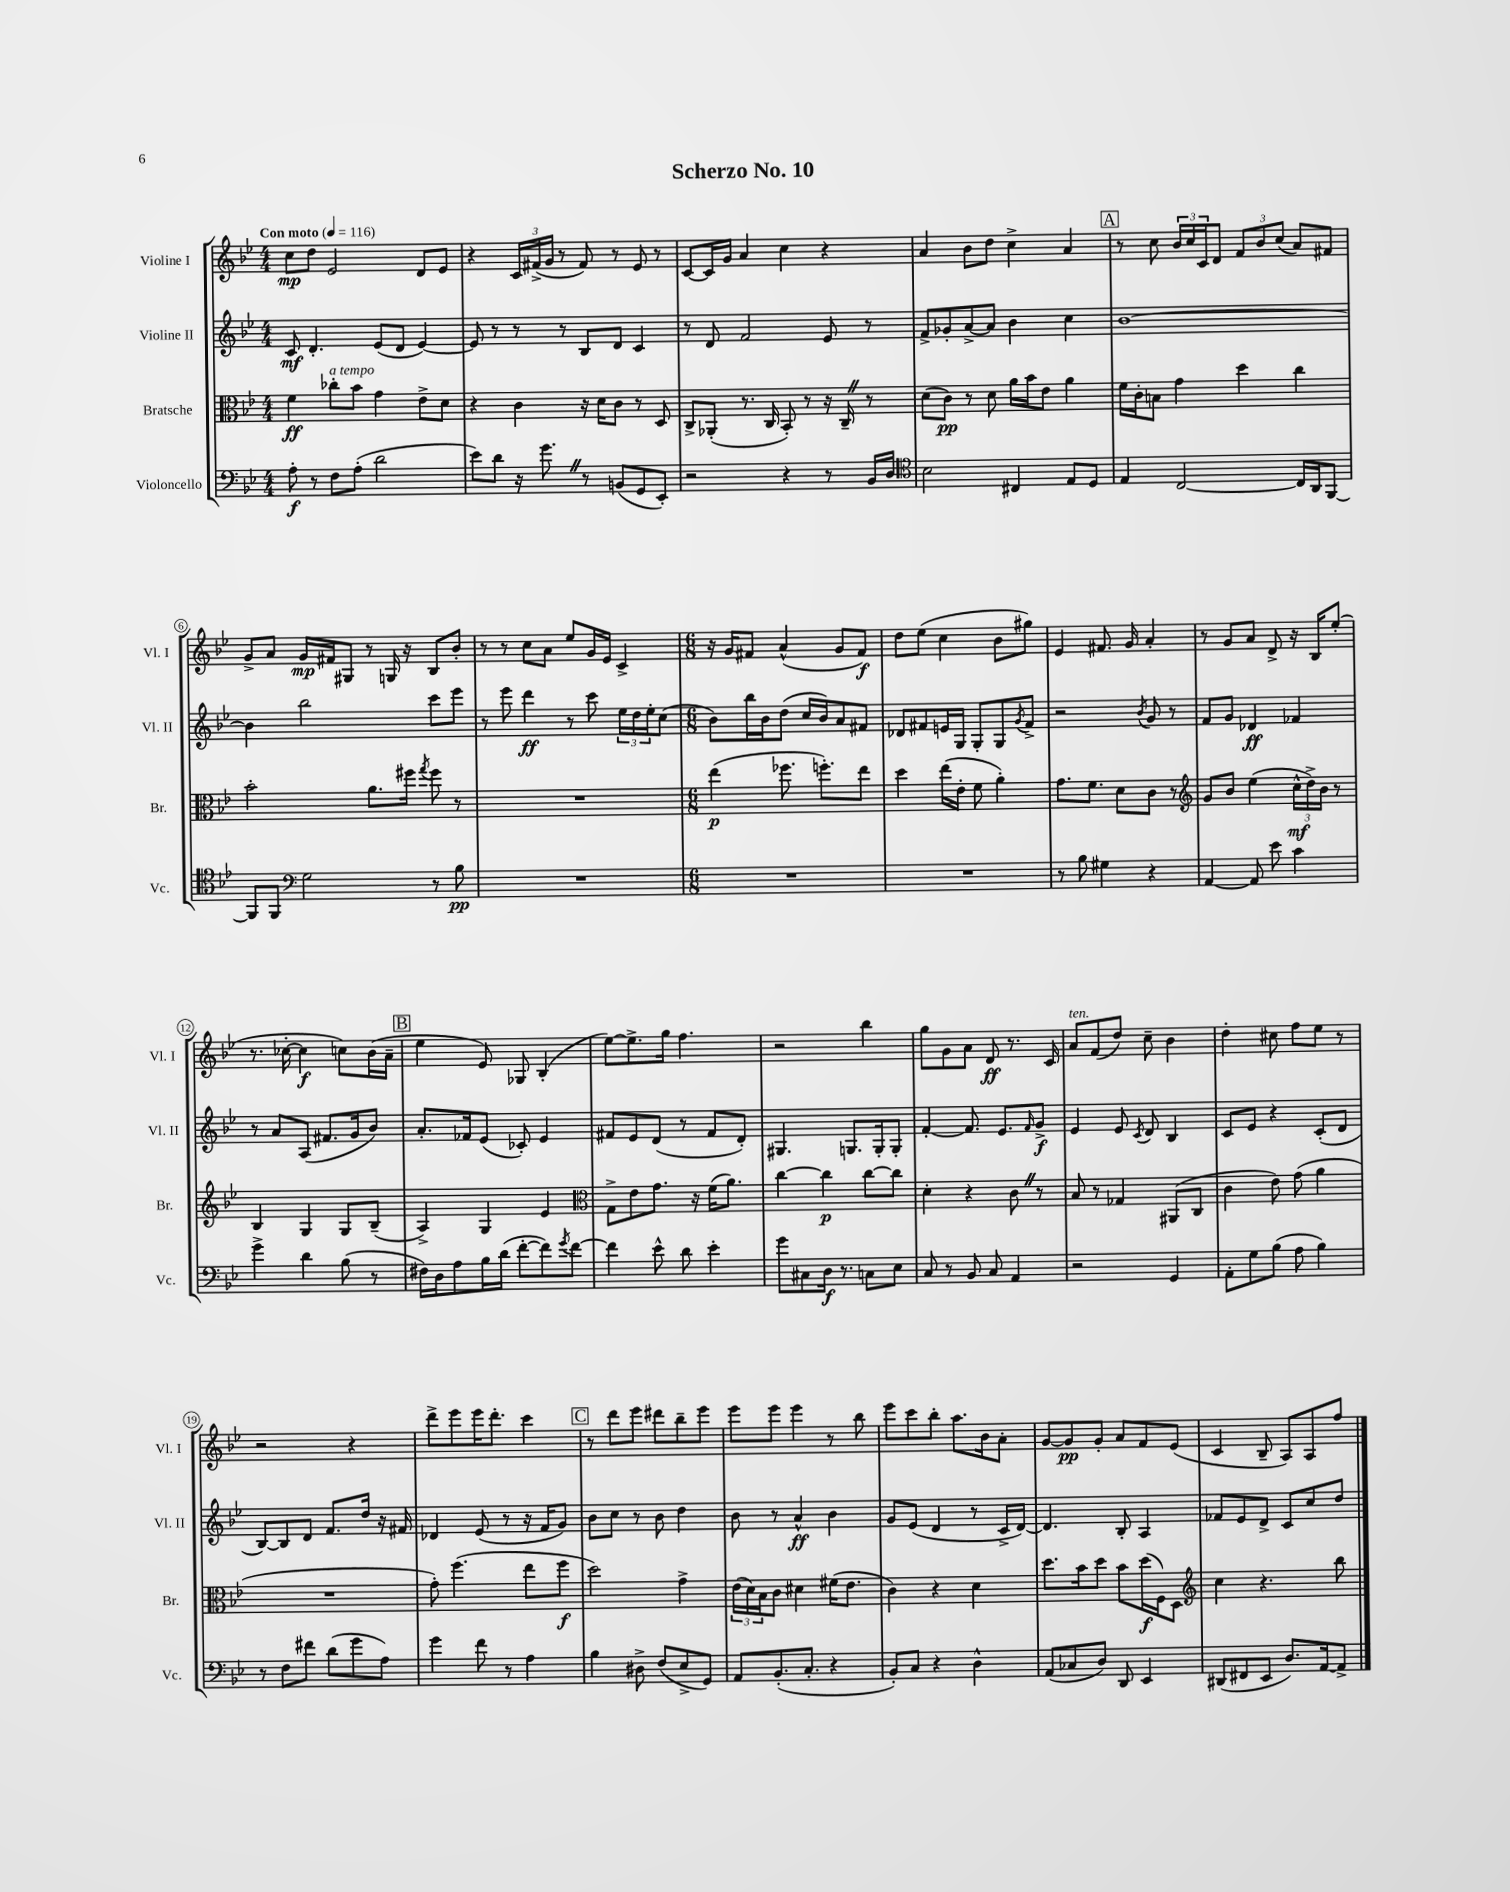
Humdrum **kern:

**kern	**kern	**kern	**kern
*staff4	*staff3	*staff2	*staff1
*clefF4	*clefC3	*clefG2	*clefG2
*k[b-e-]	*k[b-e-]	*k[b-e-]	*k[b-e-]
*M4/4	*M4/4	*M4/4	*M4/4
*MM116	*MM116	*MM116	*MM116
8A'\	4f\	8c/	8cc\L
8r	.	4.d'/	8dd\J
8F\L	8cc-'\L	.	2e-/
(8A'\J	8b-\J	.	.
2d\	4g\	(8e-/L	.
.	.	8d/J	.
.	8e-^\L	[4e-/)	8d/L
.	8d\J	.	8e-/J
=	=	=	=
8e-\L)	4r	8e-/]	4r
8d\J	.	8r	.
16r	4c\	8r	24c/LL
.	.	.	(24f#^/
8.g\	.	.	.
.	.	.	24g/JJ
.	.	8r	8r
8r	16r	8B-/L	8f#/)
.	16d\LK	.	.
(8BB/L	8c\J	8d/J	8r
8GG/	8r	4c/	8e-/
8EE-'/J)	8D/	.	8r
=	=	=	=
2r	8C^/L	8r	[8c/L
.	(8AA-'/J	8d/	16c/]L
.	.	.	16g/JJ
.	8.r	2f/	4a/
.	16C/	.	.
4r	8BB-'/)	.	4cc\
.	8r	.	.
8r	16r	8e-/	4r
.	16C~/	.	.
16BB-/LL	8r	8r	.
16D/JJ	.	.	.
=	=	=	=
*clefC4	*	*	*
2B-\	(8d\L	8f^/L	4a/
.	8c\J)	8g-'/	.
.	8r	[8a^/	8b-\L
.	8d\	8a/]J	8dd\J
4C#/	16a\LL	4b-\	4cc^\
.	16b-\J	.	.
.	8e-\J	.	.
8E-/L	4a\	4cc\	4a/
8D/J	.	.	.
=	=	=	=
4E-/	16f\LL	[1b-	8r
.	16c'\J	.	.
.	8B\J	.	8cc\
[2C/	4g\	.	24b-/LL
.	.	.	24cc/
.	.	.	24c/J
.	.	.	8d/J
.	4dd\	.	12f/L
.	.	.	12b-/
.	.	.	(12cc/J
16C/]LL	4cc\	.	8a/L)
16AA/J	.	.	.
[8FF/J	.	.	8f#/J
=	=	=	=
8FF/]L	2b-'\	4b-\]	8g^/L
8FF/J	.	.	8a/J
*clefF4	*	*	*
2G\	.	2bb-\	16g/LL
.	.	.	16f#/J
.	.	.	8G#/J
.	8.a\L	.	8r
.	.	.	16G/
.	16ff#\Jk	.	16r
.	8qgg/	.	.
8r	8ff#\	8ccc\L	8B-/L
8B-\	8r	8eee-\J	8b-'/J
=	=	=	=
1r	1r	8r	8r
.	.	8eee-\	8r
.	.	4ddd\	8cc\L
.	.	.	8a\J
.	.	8r	8ee-/L
.	.	8ccc\	16g/L
.	.	.	16e-/JJ
.	.	24ee-\LL	4c^/
.	.	24dd\	.
.	.	24ee-'\J	.
.	.	(8cc\J	.
=	=	=	=
*M6/8	*M6/8	*M6/8	*M6/8
2.r	(4ee-\	8b-\L)	16r
.	.	.	16g/LK
.	.	16bb-\L	8f#/J
.	.	16b-\J	.
.	8.ff-\	(8dd\J	(4a^^/
.	.	16cc/LL	.
.	8.ff'\L)	16b-/J)	.
.	.	8a/	8g/L
.	8ee-\J	8f#/J	8f#/J)
=	=	=	=
2.r	4dd\	8d-/L	8dd\L
.	.	8f#/	(8ee-\J
.	(16ee-\LL	16e/L	4cc\
.	16e-'\JJ	16G/JJ	.
.	8f\	8G'/L	.
.	4a'\)	8G/	8b-\L
.	.	8qg/	.
.	.	8f#^/J	8gg#\J)
=	=	=	=
8r	8.g\L	2r	4e-/
8B-\	.	.	.
.	8.f\J	.	.
4G#\	.	.	8.f#/
.	8d\L	.	.
.	.	.	16g/
.	.	8qb-/	.
4r	8c\J	8g/	4a'/
.	8r	8r	.
=	=	=	=
*	*clefG2	*	*
[4AA/	8g/L	8f/L	8r
.	8b-/J	8g/J	8g/L
8AA/]	(4ee-\	4d-/	8a/J
8e-\	.	.	8d^/
4c\	24cc^^\LL	4f-/	16r
.	24dd^\)	.	.
.	.	.	16B-/LK
.	24b-\JJ	.	.
.	8r	.	(8ee-'/J
=	=	=	=
4g^\	4B-/	8r	8.r
.	.	8a/L	.
.	.	.	[16cc-'\
4d\	4G/	(8A/J	4cc-\]
.	.	8.f#/L	.
(8B-\	8G/L	.	8cc\L)
.	.	16g/k	.
8r	(8B-~/J	8b-/J)	(16b-\L
.	.	.	16a~\JJ
=	=	=	=
16F#\LL)	4A^/)	8.a'/L	4ee-\
16D\J	.	.	.
8A\	.	.	.
.	.	16f-/k	.
16B-\L	4G/	(8e-/J	8e-/)
(16d\JJ	.	.	.
[8f'\L	.	8c-'/)	8G-/
8f\])	4e-/	4e-/	(4B-'/
8qg/	.	.	.
[8f\J	.	.	.
=	=	=	=
*	*clefC3	*	*
4f\]	8G^\L	8f#/L	[8ee-\L)
.	8e-\	8e-/	8.ee-^\]
8e-^^\	8.g\J	(8d/J	.
.	.	.	16gg\Jk
8d\	.	8r	4.ff\
.	16r	.	.
4e-'\	(16f\LK	8f#/L	.
.	8.a\J)	.	.
.	.	8d'/J)	.
=	=	=	=
8g\L	[4cc\	4.G#/	2r
8C#\	.	.	.
16D\Jk	4cc\]	.	.
8.r	.	.	.
.	.	8.G/L	.
8C\L	[8cc\L	.	4bb-\
.	.	16G'/k	.
8E-\J	8cc\]J	8G'/J	.
=	=	=	=
8C/	4d'\	[4f'/	8gg\L
8r	.	.	8g\
8BB-/	4r	8.f/]	8a\J
8C/	.	.	8d/
.	.	8.e-/L	.
4AA/	8c\	.	8.r
.	.	16qqf/	.
.	8r	8g^/J	.
.	.	.	16c/
=	=	=	=
2r	8B-/	4e-/	8a/L
.	8r	.	(8f/
.	4G-/	8e-/	8dd/J)
.	.	8qc/	.
.	.	8d/	8cc~\
4GG/	(8AA#/L	4B-/	4b-\
.	8C/J	.	.
=	=	=	=
8AA'\L	4c\	8c/L	4dd'\
8G\	.	8e-/J	.
(8B-\J	8e-\)	4r	8cc#\
8A\	(8g\	.	8ff\L
4B-\)	4a\	(8c'/L	8ee-\J
.	.	8d/J	8r
=	=	=	=
8r	2.r	[8B-/L)	2r
8F\L	.	8B-/]	.
8f#\J	.	8d/J	.
(8d\L	.	8.f/L	.
8g\	.	.	4r
.	.	16dd/Jk	.
8A\J)	.	16r	.
.	.	16f#/	.
=	=	=	=
4g\	8g'\)	4d-/	8ddd^\L
.	(4.ff\	.	8eee-\
8f\	.	(8e-/	16eee-\K
.	.	.	8.ddd'\J
8r	.	8r	.
4A\	8ee-\L	16r	4ccc\
.	.	16f/LK	.
.	8ff\J	8g/J)	.
=	=	=	=
4B-\	2dd\)	8b-\L	8r
.	.	8cc\J	8ddd\L
8D#^\	.	8r	8eee-\J
(8F/L	.	8b-\	8ddd#\L
8E-^/	4g^\	4dd\	8bb-~\
8GG/J)	.	.	8eee-\J
=	=	=	=
8AA/L	(24e-\LL	8b-\	8eee-\L
.	24d\)	.	.
.	24B-\J	.	.
(8.BB-'/	8c\J	8r	8eee-\J
.	4d#\	4a^^/	4eee-\
8.C'/J	.	.	.
4r	(16f#\LK	4b-\	8r
.	8.e-\J	.	.
.	.	.	8bb-\
=	=	=	=
8BB-'/L)	4c\)	8g/L	8eee-\L
8C/J	.	(8e-/J	8ccc\
4r	4r	4d/	8bb-'\J
.	.	.	8.aa\L
4D^^\	4d\	8r	.
.	.	.	16b-\k
.	.	16c^/LL	8a'\J
.	.	[16d/JJ)	.
=	=	=	=
(8AA/L	8.dd\L	4.d/]	[8g/L
8C-/	.	.	8g/]
.	16b-\k	.	.
8D/J)	8dd\J	.	8g'/J
8DD/	8b-\L	8B-'/	8a/L
4EE-/	(16dd\L	4A/	8f/
.	16F\J)	.	.
.	8D\J	.	(8e-/J
=	=	=	=
*	*clefG2	*	*
(8DD#/L	4cc\	8f-/L	4c/
8FF#/	.	8e-/	.
8EE-/J	4.r	8d^/J	8B-~/
8.D/L)	.	8c/L	8A/L)
.	.	8cc/	8A/
[16AA/k	.	.	.
8AA^/]J	8bb-\	8dd/J	8ff/J
==	==	==	==
*-	*-	*-	*-
